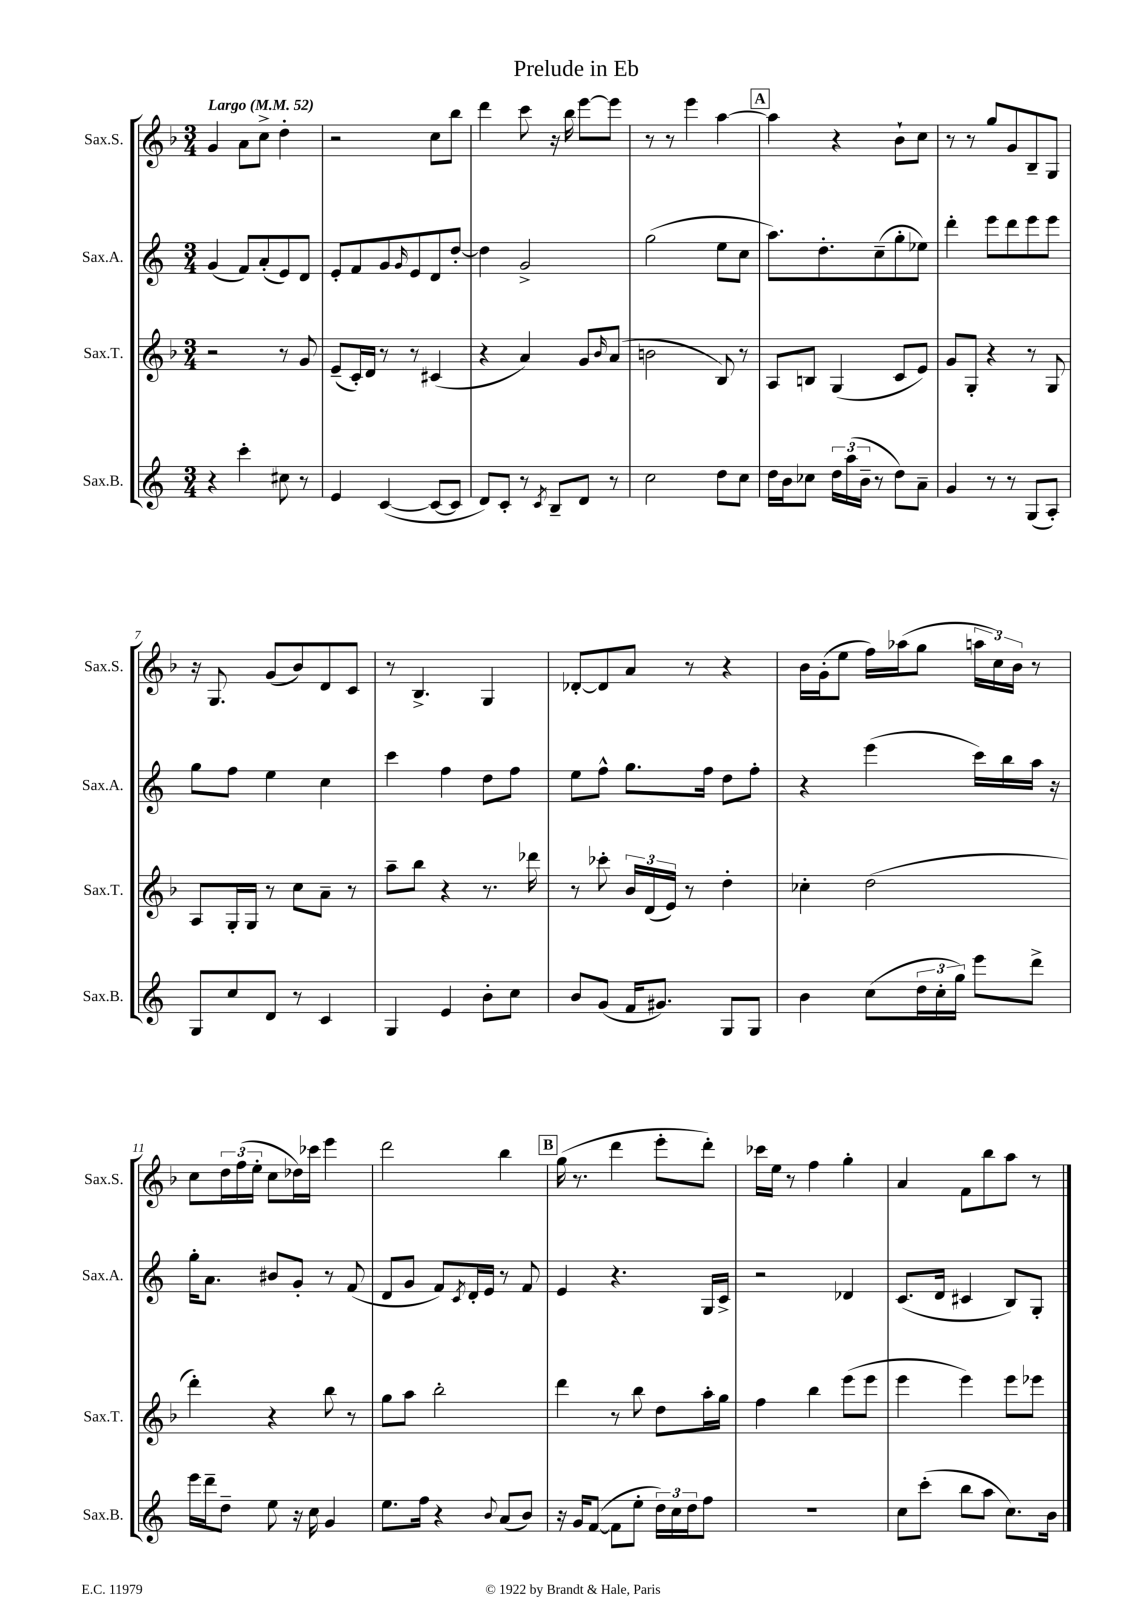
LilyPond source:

\header { title = "Prelude in Eb" }
<<
\new StaffGroup <<
\new Staff = "s0" \with { instrumentName = "Sax.S." shortInstrumentName = "Sax.S." } {
    \clef treble \key f \major \numericTimeSignature \time 3/4 \tempo "Largo" 4 = 52
    g'4 a'8 c''8-> d''4-. |
    r2 c''8 bes''8 |
    d'''4 c'''8 r16 bes''16 e'''8~ e'''8 |
    r8 r8 e'''4 a''4~ |
    \mark \markup { \box "A" } a''4 r4 bes'8-! c''8 |
    r8 r8 g''8 g'8 bes8-- g8 |
    r16 g8. g'8( bes'8) d'8 c'8 |
    r8 bes4.-> g4 |
    des'8~-. des'8 a'8 r8 r4 |
    bes'16 g'16-.( e''8 f''16) aes''16( g''8 \tuplet 3/2 { a''16 c''16) bes'16 } r8 |
    c''8 \tuplet 3/2 { d''16 f''16( e''16-. } c''8 des''16) ces'''16 e'''4 |
    d'''2 bes''4 |
    \mark \markup { \box "B" } g''16( r8. d'''4 e'''8-. d'''8-.) |
    ces'''16 e''16 r8 f''4 g''4-. |
    a'4 f'8 bes''8 a''8 r8 \bar "|." |
}
\new Staff = "s1" \with { instrumentName = "Sax.A." shortInstrumentName = "Sax.A." } {
    \clef treble \key c \major \numericTimeSignature \time 3/4
    g'4( f'8) a'8-.( e'8) d'8 |
    e'8-. f'8 g'8 \grace { g'16 } e'8 d'8 d''8~-. |
    d''4 g'2-> |
    g''2( e''8 c''8 |
    \mark \markup { \box "A" } a''8.) d''8.-. c''8--( g''8-. ees''8) |
    d'''4-. e'''8 d'''8 e'''8 e'''8 |
    g''8 f''8 e''4 c''4 |
    c'''4 f''4 d''8 f''8 |
    e''8 f''8-^ g''8. f''16 d''8 f''8-. |
    r4 e'''4( c'''16) b''16 a''16 r16 |
    g''16-. a'8. bis'8 g'8-. r8 f'8( |
    d'8 g'8 f'8) \acciaccatura { c'8 } d'16-. e'16 r8 f'8 |
    \mark \markup { \box "B" } e'4 r4. g16 c'16-> |
    r2 des'4 |
    c'8.( d'16 cis'4 b8) g8-. \bar "|." |
}
\new Staff = "s2" \with { instrumentName = "Sax.T." shortInstrumentName = "Sax.T." } {
    \clef treble \key f \major \numericTimeSignature \time 3/4
    r2 r8 g'8 |
    e'8--( c'16-.) d'16 r8 r8 cis'4( |
    r4 a'4) g'8 \grace { bes'16 } a'8( |
    b'2 bes8) r8 |
    \mark \markup { \box "A" } a8 b8 g4( c'8 e'8) |
    g'8 g8-. r4 r8 g8 |
    a8 g16-. g16 r8 c''8 a'8-- r8 |
    a''8-- bes''8 r4 r8. des'''16 |
    r8 ces'''8-. \tuplet 3/2 { bes'16 d'16( e'16) } r8 d''4-. |
    ces''4-. d''2( |
    d'''4-.) r4 bes''8 r8 |
    g''8 a''8 bes''2-. |
    \mark \markup { \box "B" } d'''4 r8 bes''8 d''8 a''16-. g''16 |
    f''4 bes''4 e'''8( e'''8 |
    e'''4 e'''4) e'''8 ees'''8 \bar "|." |
}
\new Staff = "s3" \with { instrumentName = "Sax.B." shortInstrumentName = "Sax.B." } {
    \clef treble \key c \major \numericTimeSignature \time 3/4
    r4 c'''4-. cis''8 r8 |
    e'4 c'4~( c'8~ c'8 |
    d'8) c'8-. r8 \acciaccatura { c'8 } b8-- d'8 r8 |
    c''2 d''8 c''8 |
    \mark \markup { \box "A" } d''16 b'16 ces''8 \tuplet 3/2 { d''16 a''16( b'16-- } r8 d''8) a'8-- |
    g'4 r8 r8 g8( a8-.) |
    g8 c''8 d'8 r8 c'4 |
    g4 e'4 b'8-. c''8 |
    b'8 g'8( f'16 gis'8.) g8 g8 |
    b'4 c''8( \tuplet 3/2 { d''16 c''16-. g''16) } e'''8 d'''8-> |
    e'''16 d'''16-- d''8-- e''8 r16 c''16 g'4 |
    e''8. f''16 r4 \appoggiatura { b'8 } a'8( b'8) |
    \mark \markup { \box "B" } r16 g'16 f'8~( f'8 e''8-. \tuplet 3/2 { d''16) c''16 d''16 } f''8 |
    R2. |
    c''8 c'''8-.( b''8 a''8 c''8.) b'16 \bar "|." |
}
>>
>>
